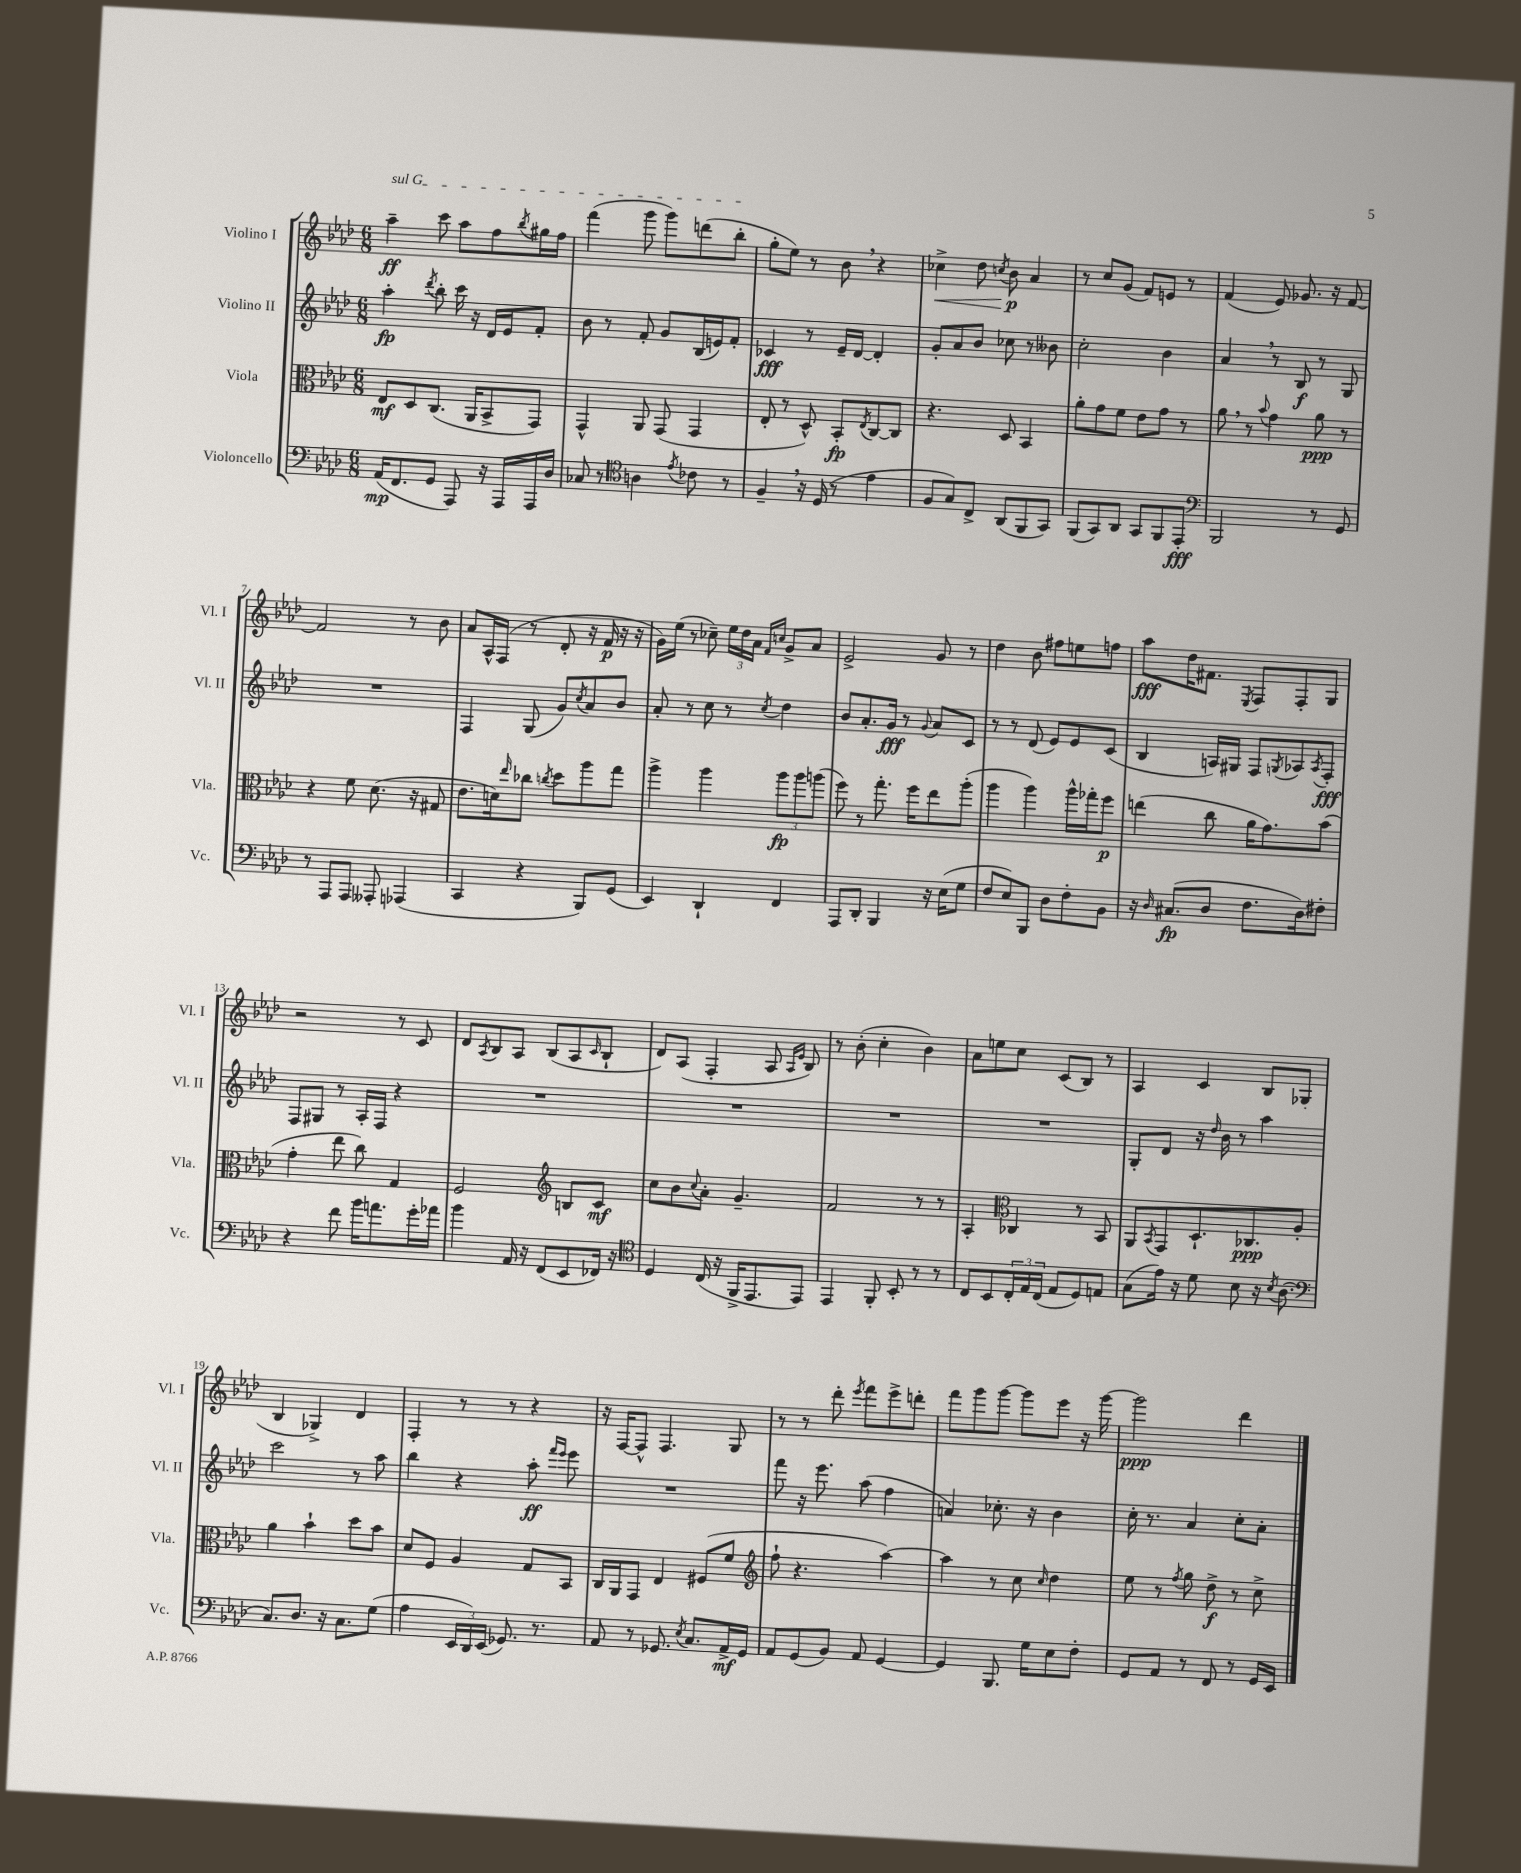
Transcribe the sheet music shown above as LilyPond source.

<<
\new StaffGroup <<
\new Staff = "s0" \with { instrumentName = "Violino I" shortInstrumentName = "Vl. I" } {
    \clef treble \key aes \major \numericTimeSignature \time 6/8
    \once \override TextSpanner.bound-details.left.text = \markup { \italic "sul G" } aes''4--\ff\startTextSpan c'''8 aes''8 f''8 \acciaccatura { bes''8 } gis''16 f''16 |
    f'''4( g'''8 g'''8) d'''8( bes''8-.\stopTextSpan |
    g''8-. ees''8) r8 bes'8 \breathe r4 |
    ces''4->\< des''8 \acciaccatura { c''8 } bes'8\p\! aes'4 |
    r8 c''8 g'8( f'8) e'8 r8 |
    f'4( ees'8) ges'8. r16 f'8~ |
    f'2 r8 bes'8 |
    aes'8 aes16-^ f16( r8 des'8-. r16 f'16\p r16 r16 |
    g'16) ees''16( r8 ces''8--) \tuplet 3/2 { ees''16 des''16 aes'16 } \grace { f'16 c''16 } g'8-> aes'8 |
    ees'2-> g'8 r8 |
    des''4 bes'8 fis''8 e''8 f''8 |
    aes''8\fff des''16 fis'8. \acciaccatura { ees8 } f8 f8-. g8 |
    r2 r8 c'8 |
    des'8 \acciaccatura { aes8 } bes8 aes8 bes8( aes8 \grace { c'16 } bes8-! |
    des'8) aes8( f4-. aes8 \grace { aes16 ees'16 } bes8) |
    r8 bes'8-.( c''4-. bes'4) |
    aes'8 e''8 c''8 c'8( bes8) r8 |
    aes4 c'4 bes8 ges8( |
    bes4 ges4->) des'4 |
    f4-. r8 r8 r4 |
    r16 f16~ f8-^ f4. g8 |
    r8 r8 des'''8-. \acciaccatura { ees'''8 } f'''8 ees'''8-> d'''8-. |
    f'''8 g'''8 g'''8~ g'''8 ees'''8 r16 g'''16~ |
    g'''2\ppp des'''4 \bar "|." |
}
\new Staff = "s1" \with { instrumentName = "Violino II" shortInstrumentName = "Vl. II" } {
    \clef treble \key aes \major \numericTimeSignature \time 6/8
    aes''4-.\fp \acciaccatura { des'''8 } bes''8-. c'''16 r16 des'16 ees'16 f'8-. |
    bes'8 r8 f'8-. g'8 bes16( e'16) f'8-. |
    ces'4\fff r8 ees'16-- des'16~ des'4-. |
    g'8-. aes'8 bes'8 ces''8 r8 beses'8 |
    c''2-. bes'4 |
    aes'4 \breathe r8 bes8\f r8 g8 |
    R2. |
    f4 g8( g'8) \acciaccatura { c''8 } aes'8 bes'8 |
    aes'8-. r8 c''8 r8 \acciaccatura { c''8 } des''4 |
    bes'8 aes'8.-. g'16\fff r8 \appoggiatura { g'8 } aes'8 c'8 |
    r8 r8 des'8( ees'8) ees'8 c'8( |
    bes4 a16) gis16 f8 \acciaccatura { g8 } aes8 \acciaccatura { aes8 } f8-.\fff |
    f8 gis8 r8 aes16-. f16 r4 |
    R2. |
    R2. |
    R2. |
    R2. |
    g8-. des'8 r16 \grace { des''16 } bes'16 r8 aes''4 |
    c'''2 r8 aes''8 |
    bes''4 r4 aes''8-.\ff \grace { f'''16 ees'''16 } ees'''8 |
    R2. |
    f'''8 r16 ees'''8. aes''8( f''4 |
    a'4) ces''8.-. r16 bes'4 |
    c''16-. r8. aes'4 c''8-. aes'8-. \bar "|." |
}
\new Staff = "s2" \with { instrumentName = "Viola" shortInstrumentName = "Vla." } {
    \clef alto \key aes \major \numericTimeSignature \time 6/8
    ees8\mf des8 c8.( aes,16 bes,8-> g,8) |
    g,4-^ aes,8 g,8( g,4 |
    ees8-. r8 des8-^) bes,8-.\fp \acciaccatura { ees8 } c8~ c8 |
    r4. des8 bes,4 |
    aes'8-. g'8 f'8 ees'8 g'8 r8 |
    aes'8 \breathe r8 \appoggiatura { bes'8 } g'4 aes'8\ppp r8 |
    r4 f'8 des'8.( r16 gis8 |
    ees'8. d'16) \grace { ees''16 } ces''8 \acciaccatura { c''8 } des''8 aes''8 g''8 |
    aes''4-> aes''4 \tuplet 3/2 { aes''8\fp aes''8 a''8( } |
    f''8) r8 g''8.-. f''16 ees''8 aes''8-.( |
    aes''4 aes''4) aes''16-^ ges''16-. f''8\p |
    e''4( c''8 aes'16 g'8.) bes'8( |
    g'4-. ees''8 c''8) g4 |
    f2 \clef treble b8 c'8\mf |
    c''8 bes'8 \appoggiatura { c''8 } aes'8-. g'4.-- |
    f'2 r8 r8 |
    aes4-. \clef alto ces4 r8 bes,8 |
    aes,8 \acciaccatura { bes,8 } g,8 des8.-! ces8.\ppp aes8-. |
    aes'4 bes'4-! des''8 bes'8 |
    des'8 f8 aes4 g8 bes,8 |
    c16 aes,16 g,8 ees4 fis8( f'8 |
    \clef treble f''8-! r4. aes''4~) |
    aes''4 r8 c''8 \grace { c''16 } des''4 |
    ees''8 r8 \acciaccatura { f''8 } g''8 des''8->\f r8 c''8-> \bar "|." |
}
\new Staff = "s3" \with { instrumentName = "Violoncello" shortInstrumentName = "Vc." } {
    \clef bass \key aes \major \numericTimeSignature \time 6/8
    aes,16\mp( f,8. g,8 aes,,8) r16 aes,,16 aes,,16 des16 |
    ces8 r8 \clef tenor a4 \acciaccatura { ees'8 } ces'8 r8 |
    f4-- \breathe r16 des16( r8 ees'4 |
    f8 g8) c8-> aes,8( f,8 g,8) |
    f,8( g,8) aes,8 g,8 f,8 ees,8-.\fff |
    \clef bass bes,,2 r8 g,8 |
    r8 aes,,8 aes,,8 aeses,,8-. aes,,4( |
    c,4 r4 bes,,8) g,8( |
    ees,4) des,4-! f,4 |
    aes,,8 des,8-. bes,,4 r16 ees16( g8 |
    f8 ees8) bes,,8 des8 f8-. bes,8 |
    r16 \grace { des16 } cis8.\fp( des8 f8. des16) fis8-. |
    r4 f'8 bes'16 a'8. g'16-. aes'16 |
    bes'4 aes,16 r16 f,8( ees,8 fes,16) r16 |
    \clef tenor des4 c16( r16 f,16-> ees,8. ees,8) |
    ees,4 f,8-. bes,8-. r8 r8 |
    c8 bes,8 \tuplet 3/2 { c16-. ees16 c16( } ees8 des8) e8 |
    g8( ees'16) r16 des'8 bes8 r16 \acciaccatura { bes8 } aes8.( |
    \clef bass c8.) des8. r16 c8. g8( |
    aes4 \tuplet 3/2 { ees,16 des,16) ees,16( } ges,8.) r8. |
    aes,8 r8 ges,8. \acciaccatura { ees8 } c8. aes,16->\mf ges,16 |
    aes,8 g,8( bes,8) aes,8 g,4~ |
    g,4 bes,,8. g16 ees8 f8-. |
    g,8 aes,8 r8 f,8 r8 g,16 ees,16 \bar "|." |
}
>>
>>
